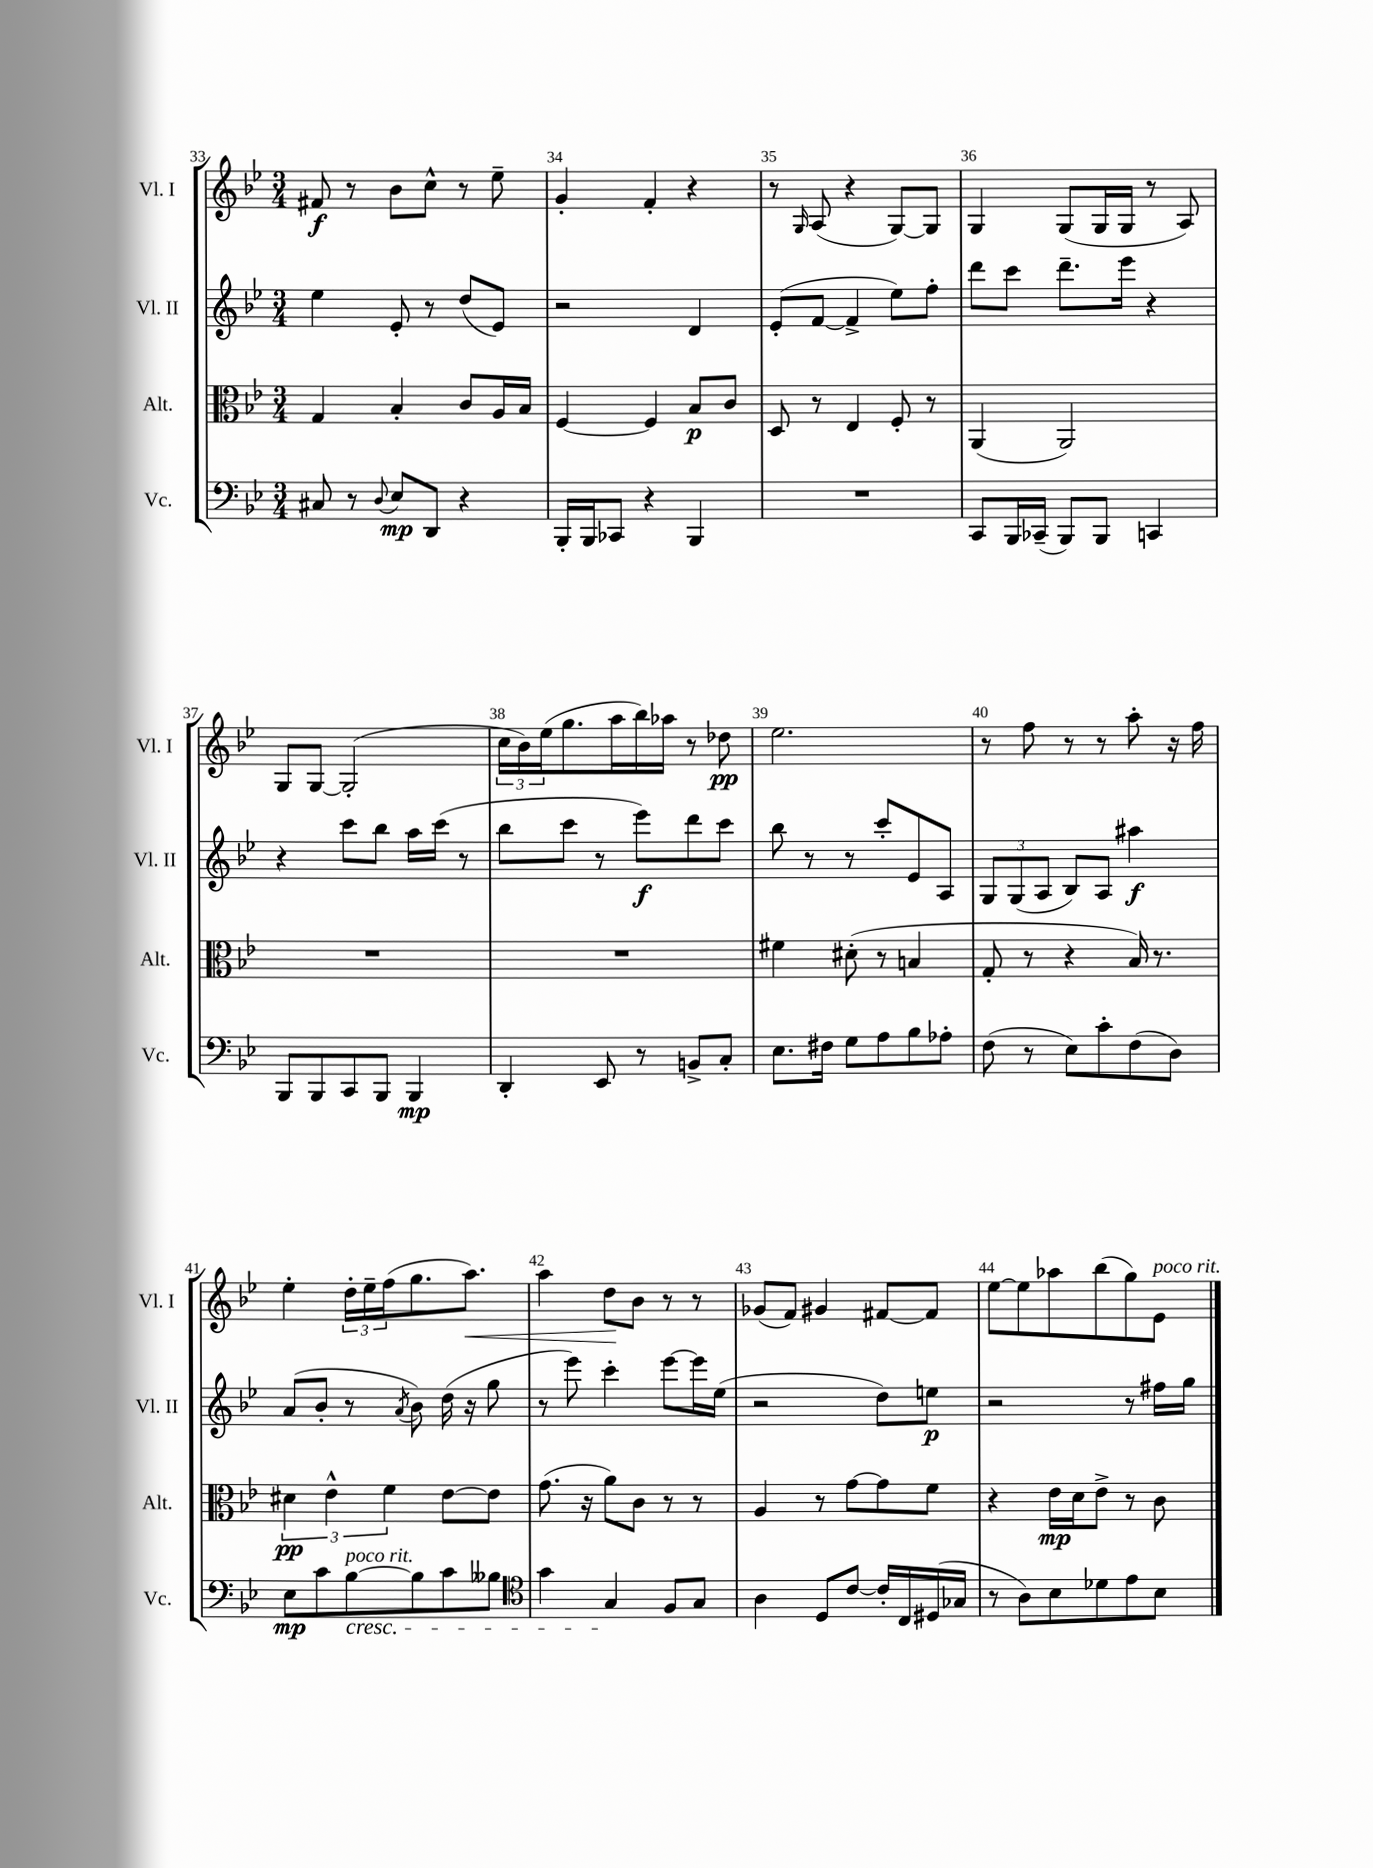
<<
\new StaffGroup <<
\new Staff = "s0" \with { instrumentName = "Vl. I" shortInstrumentName = "Vl. I" } {
    \clef treble \key bes \major \numericTimeSignature \time 3/4
    fis'8\f r8 bes'8 c''8-^ r8 ees''8-- |
    g'4-. f'4-. r4 |
    r8 \grace { g16 } a8( r4 g8~) g8 |
    g4 g8( g16 g16 r8 a8) |
    g8 g8~ g2-.( |
    \tuplet 3/2 { c''16 bes'16) ees''16( } g''8. a''16 bes''16) aes''16 r8 des''8\pp |
    ees''2. |
    r8 f''8 r8 r8 a''8-. r16 f''16 |
    ees''4-. \tuplet 3/2 { d''16-. ees''16-- f''16( } g''8. a''8.\<) |
    a''4 d''8\! bes'8 r8 r8 |
    ges'8( f'8) gis'4 fis'8~ fis'8 |
    ees''8~ ees''8 aes''8 bes''8( g''8) ees'8^\markup { \italic "poco rit." } \bar "|." |
}
\new Staff = "s1" \with { instrumentName = "Vl. II" shortInstrumentName = "Vl. II" } {
    \clef treble \key bes \major \numericTimeSignature \time 3/4
    ees''4 ees'8-. r8 d''8( ees'8) |
    r2 d'4 |
    ees'8-.( f'8~ f'4-> ees''8) f''8-. |
    d'''8 c'''8 d'''8.-- ees'''16 r4 |
    r4 c'''8 bes''8 a''16 c'''16( r8 |
    bes''8 c'''8 r8 ees'''8\f) d'''8 c'''8 |
    bes''8 r8 r8 c'''8-. ees'8 a8 |
    \tuplet 3/2 { g8 g8( a8 } bes8) a8 ais''4\f |
    a'8( bes'8-. r8 \acciaccatura { a'8 } bes'8) d''16( r16 g''8 |
    r8 ees'''8) c'''4-. ees'''8~ ees'''16 ees''16( |
    r2 d''8) e''8\p |
    r2 r8 fis''16 g''16 \bar "|." |
}
\new Staff = "s2" \with { instrumentName = "Alt." shortInstrumentName = "Alt." } {
    \clef alto \key bes \major \numericTimeSignature \time 3/4
    g4 bes4-. c'8 a16 bes16 |
    f4~ f4 bes8\p c'8 |
    d8 r8 ees4 f8-. r8 |
    a,4( a,2) |
    R2. |
    R2. |
    fis'4 dis'8-.( r8 b4 |
    g8-. r8 r4 bes16) r8. |
    \tuplet 3/2 { dis'4\pp ees'4-^ f'4 } ees'8~ ees'8 |
    g'8.( r16 a'8) c'8 r8 r8 |
    a4 r8 g'8~ g'8 f'8 |
    r4 ees'16\mp d'16 ees'8-> r8 c'8 \bar "|." |
}
\new Staff = "s3" \with { instrumentName = "Vc." shortInstrumentName = "Vc." } {
    \clef bass \key bes \major \numericTimeSignature \time 3/4
    cis8 r8 \appoggiatura { d8 } ees8\mp d,8 r4 |
    bes,,16-. bes,,16 ces,8 r4 bes,,4 |
    R2. |
    c,8 bes,,16 ces,16--( bes,,8) bes,,8 c,4 |
    bes,,8 bes,,8 c,8 bes,,8 bes,,4\mp |
    d,4-. ees,8 r8 b,8-> c8-. |
    ees8. fis16 g8 a8 bes8 aes8-. |
    f8( r8 ees8) c'8-. f8( d8) |
    ees8\mp c'8 bes8~\cresc^\markup { \italic "poco rit." } bes8 c'8 beses8 |
    \clef tenor g'4 g4\! f8 g8 |
    a4 d8 c'8~ c'16-. c16 dis16( ges16 |
    r8 a8) bes8 des'8 ees'8 bes8 \bar "|." |
}
>>
>>
\layout { \context { \Score currentBarNumber = #33 \override BarNumber.break-visibility = ##(#f #t #t) barNumberVisibility = #all-bar-numbers-visible } }
